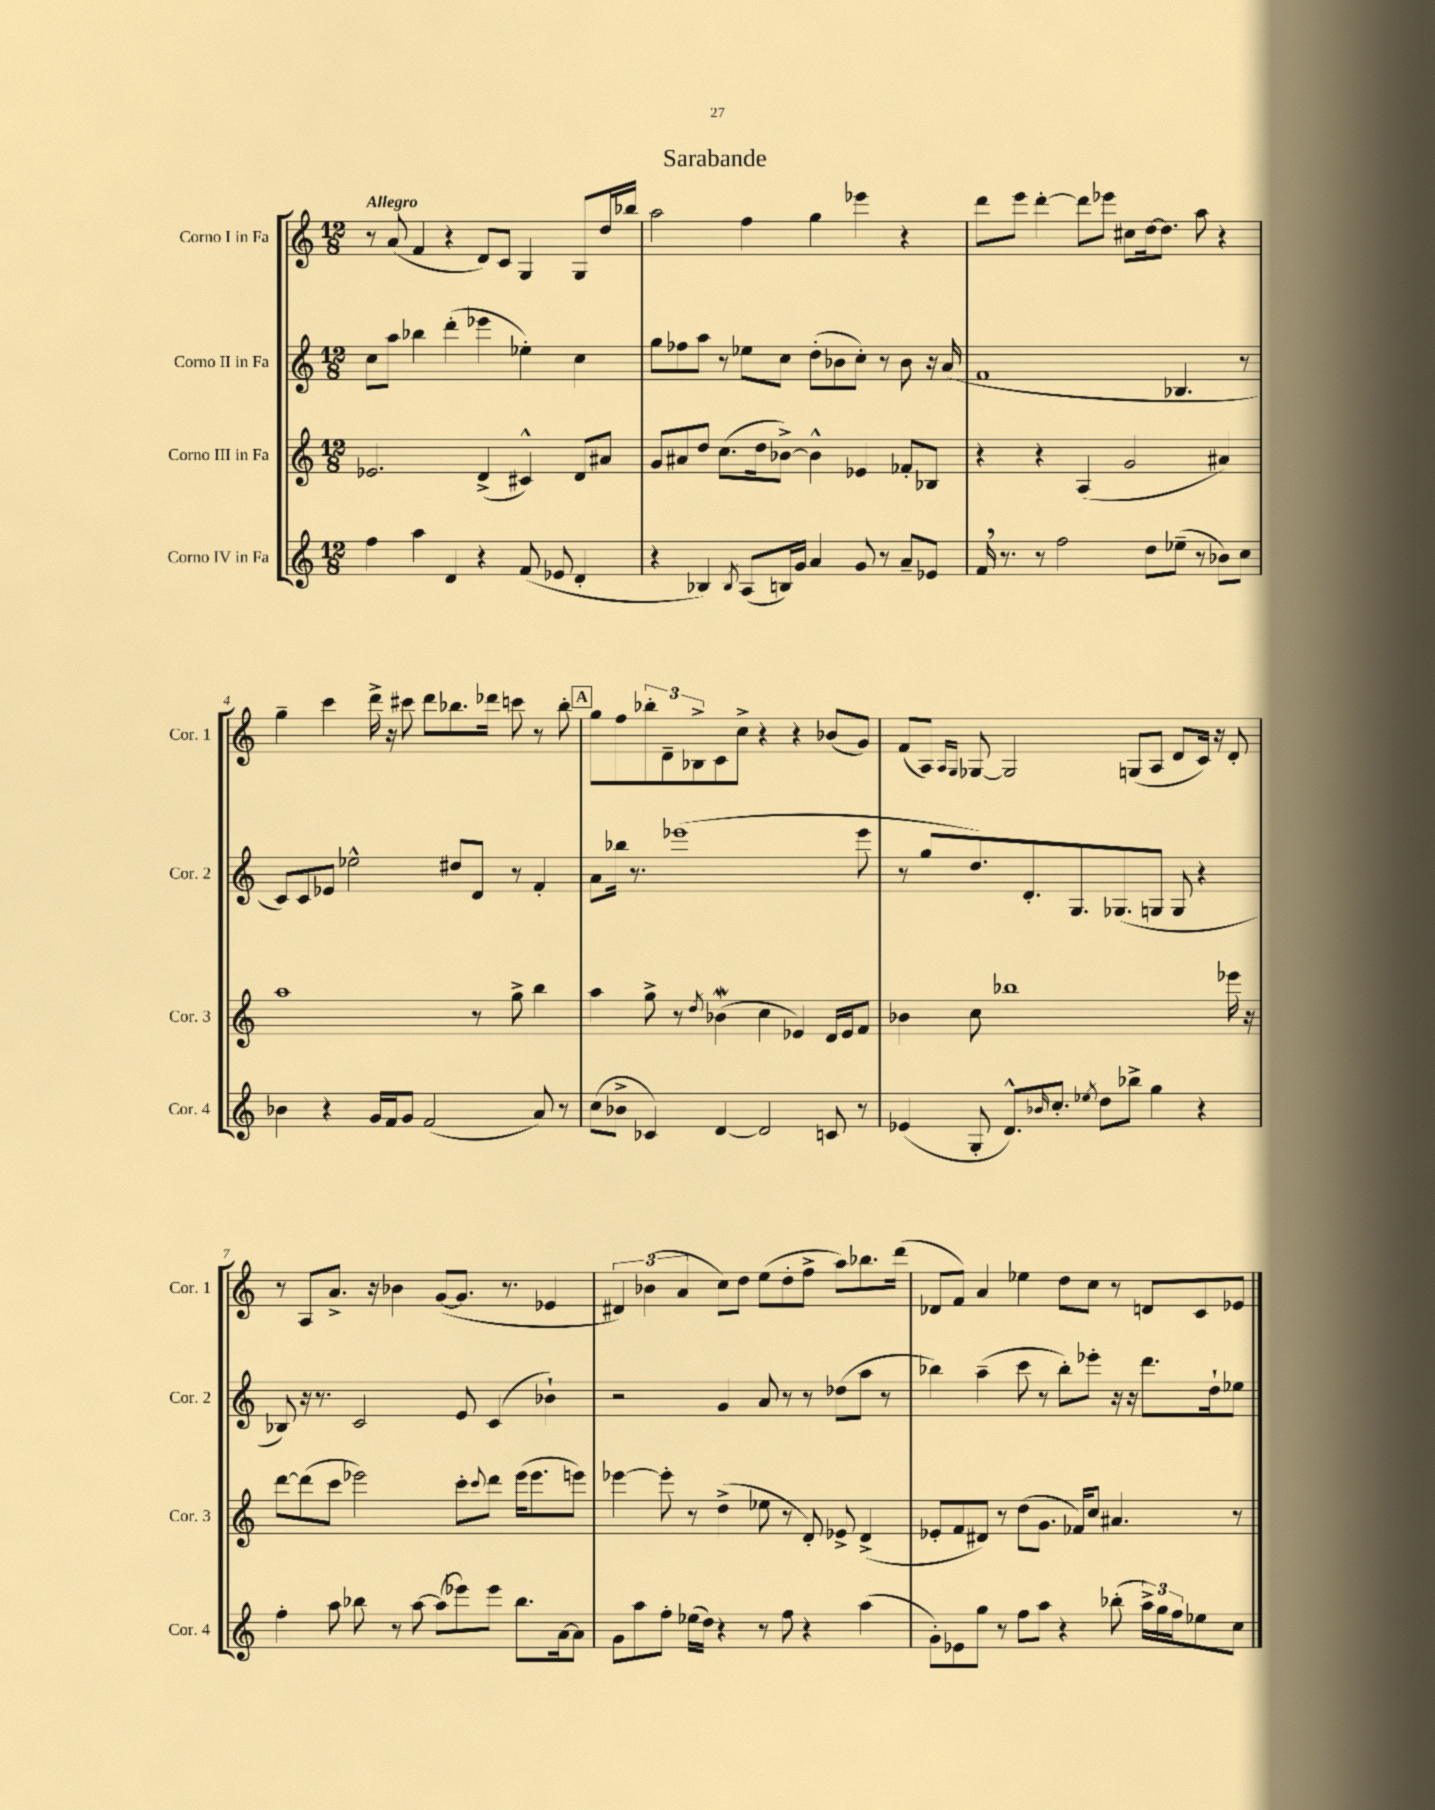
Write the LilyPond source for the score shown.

\header { title = "Sarabande" }
<<
\new StaffGroup <<
\new Staff = "s0" \with { instrumentName = "Corno I in Fa" shortInstrumentName = "Cor. 1" } {
    \clef treble \key c \major \numericTimeSignature \time 12/8 \tempo "Allegro"
    r8 a'8( f'4 r4 d'8) c'8 g4 g8 d''16 bes''16 |
    a''2 f''4 g''4 ees'''4 r4 |
    d'''8 e'''8 d'''4~-. d'''8 ees'''8 cis''8 d''16~ d''8. a''8 r4 |
    g''4-- c'''4 d'''16-> r16 cis'''8 d'''8 bes''8. des'''16 c'''8 r8 bes''8-. |
    \mark \markup { \box "A" } g''8 f''8 \tuplet 3/2 { bes''8-. d'8-- bes8-> } c'8 c''8-> r4 r4 bes'8( g'8) |
    f'8( a8) \grace { a16 g16 } ges8~ ges2 g8( a8 d'8 c'16) r16 d'8-. |
    r8 a8 a'8.-> r16 bes'4 g'8~( g'8. r8. ees'4 |
    \tuplet 3/2 { dis'4) bes'4( a'4 } c''8) d''8 e''8( d''8-. f''8-> a''8) bes''8. d'''16( |
    des'8 f'8) a'4 ees''4 d''8 c''8 r8 d'8 c'8 ees'8 \bar "|." |
}
\new Staff = "s1" \with { instrumentName = "Corno II in Fa" shortInstrumentName = "Cor. 2" } {
    \clef treble \key c \major \numericTimeSignature \time 12/8
    c''8 a''8 bes''4 d'''4-.( ees'''4 ees''4-.) c''4 |
    g''8 fes''8 a''8 r8 ees''8 c''8 d''8-.( bes'8 c''8-.) r8 bes'8 r16 a'16( |
    f'1 bes4. r8 |
    c'8) c'8 ees'8 ees''2-^ dis''8 d'8 r8 f'4-. |
    \mark \markup { \box "A" } a'8 bes''16 r8. ees'''1( ees'''8 |
    r8 g''8 d''8.) d'8.-. g8. ges8.( g8 g8 r4 |
    bes8) r16 r8. c'2 e'8 c'4( bes'4-!) |
    r2 g'4 a'8 r8 r8 des''8( a''8 r8 |
    bes''4) a''4--( c'''8 r8 bes''8-.) ees'''8-. r16 r16 d'''8. d''16-! ees''8 \bar "|." |
}
\new Staff = "s2" \with { instrumentName = "Corno III in Fa" shortInstrumentName = "Cor. 3" } {
    \clef treble \key c \major \numericTimeSignature \time 12/8
    ees'2. d'4->( cis'4-^) d'8 ais'8 |
    g'8 ais'8 d''8 c''8.( d''16 bes'8~->) bes'4-^ ees'4 fes'8-. bes8 |
    r4 r4 a4( g'2 ais'4) |
    a''1 r8 g''8-> b''4 |
    \mark \markup { \box "A" } a''4 g''8-> r8 \acciaccatura { d''8 } bes'4\mordent( c''4 ees'4) d'16 ees'16 f'8 |
    bes'4 c''8 bes''1 ees'''16 r16 |
    d'''8~ d'''8( c'''8 ees'''2) c'''8-. \appoggiatura { c'''8 } d'''8 ees'''16( ees'''8. e'''8) |
    ees'''4~ ees'''8-. r8 d''4->( ees''8 r8 d'8-.) ees'8-> d'4->( |
    ees'8-. f'8 dis'8) r8 d''8( g'8. fes'16) c''8 ais'4. r8 \bar "|." |
}
\new Staff = "s3" \with { instrumentName = "Corno IV in Fa" shortInstrumentName = "Cor. 4" } {
    \clef treble \key c \major \numericTimeSignature \time 12/8
    f''4 a''4 d'4 r4 f'8( ees'8 d'4-. |
    r4 bes4) \acciaccatura { bes8 } a8( b16) g'16 a'4 g'8 r8 a'8-- ees'8 |
    f'16 \breathe r8. r8 f''2 d''8 ees''8--( r8 bes'8) c''8 |
    bes'4 r4 g'16 f'16 g'8 f'2( a'8) r8 |
    \mark \markup { \box "A" } c''8( bes'8-> ces'4) d'4~ d'2 c'8 r8 |
    ees'4( g8-. d'8.-^) \grace { bes'16 } c''8.-. \acciaccatura { ees''8 } d''8 bes''8-> g''4 r4 |
    f''4-. a''8 bes''8 r8 a''8~ a''8( ees'''8) ees'''8 bes''8. a'16~ a'8 |
    g'8 a''8 f''8-. ees''16( d''16) r4 r8 f''8 r4 a''4( |
    g'8-.) ees'8 g''8 r8 f''8 a''8 r4 bes''8-.( \tuplet 3/2 { a''16->) g''16 f''16 } ees''8 c''8 \bar "|." |
}
>>
>>
